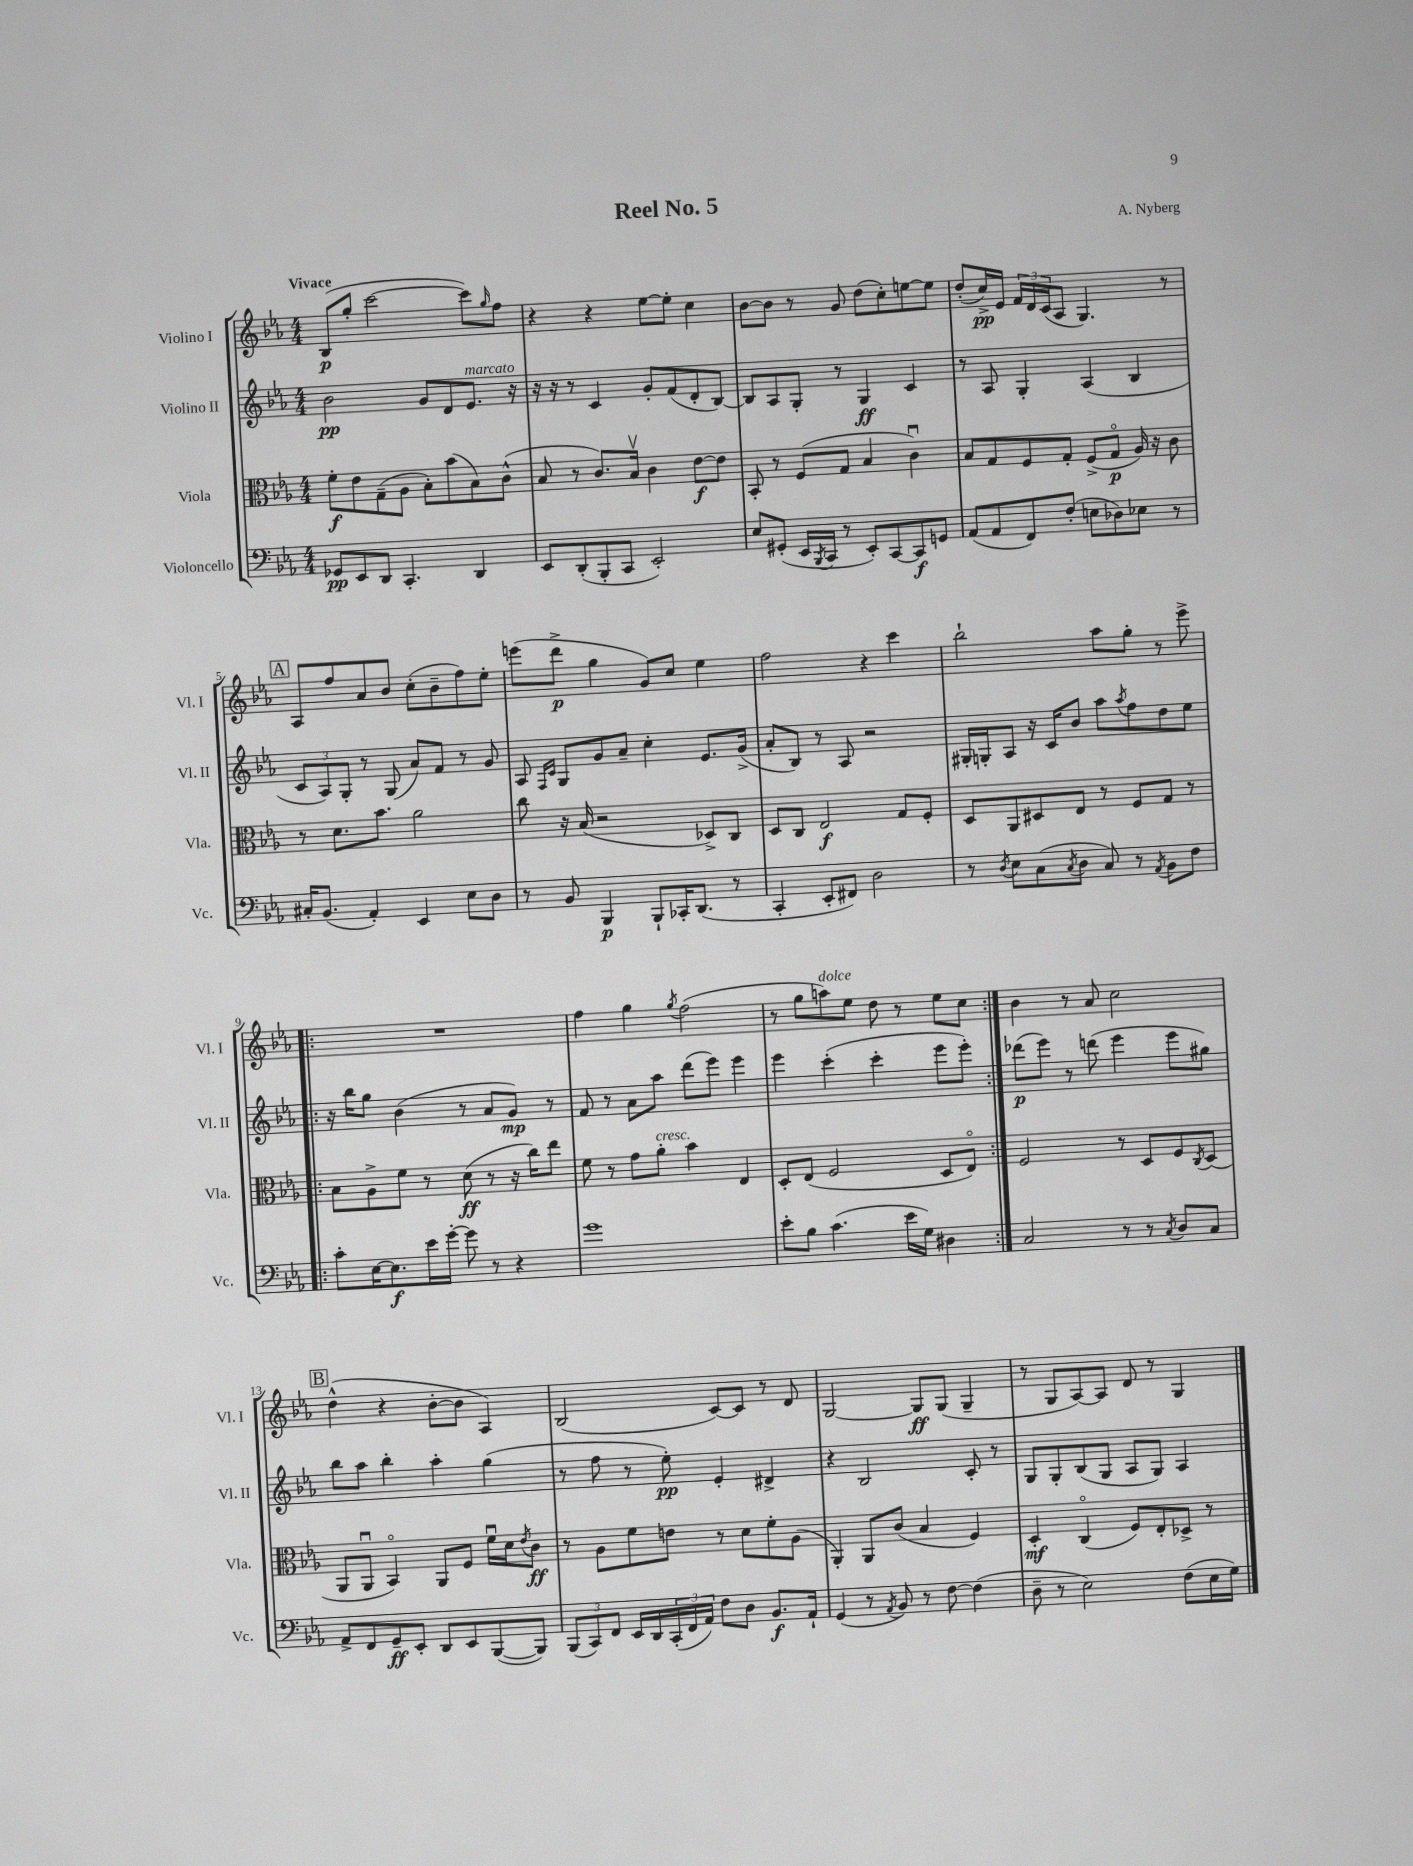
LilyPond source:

\header { title = "Reel No. 5" composer = "A. Nyberg" }
<<
\new StaffGroup <<
\new Staff = "s0" \with { instrumentName = "Violino I" shortInstrumentName = "Vl. I" } {
    \clef treble \key ees \major \numericTimeSignature \time 4/4 \tempo "Vivace"
    bes8\p( g''8-. c'''2~ c'''8) \grace { g''16 } f''8 |
    r4 r4 ees''8~ ees''8-. c''4 |
    bes'8~ bes'8 r8 g'8 d''8( c''8-.) e''8~ e''8 |
    d''8-.( c''16->\pp) ees'16 \tuplet 3/2 { f'16 d'16 c'16( } aes8 g4.) r8 |
    \mark \markup { \box "A" } aes8 f''8 aes'8 bes'8 c''8-.( bes'8-- f''8) ees''8-. |
    e'''8( d'''8->\p g''4 g'8) c''8 ees''4 |
    f''2 r4 c'''4 |
    bes''2-! aes''8 g''8-. r8 ees'''8-> |
    \repeat volta 2 { R1 |
    f''4 g''4 \acciaccatura { g''8 } f''2( |
    r8 g''8 a''8^\markup { \italic "dolce" }) ees''8 d''8 r8 ees''8 c''8 | }
    bes'4 r8 aes'8 c''2 |
    \mark \markup { \box "B" } d''4-^( r4 bes'8~-. bes'8 aes4) |
    bes2( c'8~) c'8 r8 d'8 |
    g2~ g8\ff g8( g4-- |
    r8 g8 aes8~) aes8 d'8 r8 g4 \bar "|." |
}
\new Staff = "s1" \with { instrumentName = "Violino II" shortInstrumentName = "Vl. II" } {
    \clef treble \key ees \major \numericTimeSignature \time 4/4
    bes'2\pp g'8 d'8 ees'8.^\markup { \italic "marcato" } r16 |
    r16 r16 r8 c'4 g'8-. f'8( d'8-. bes8~) |
    bes8 aes8 g8-. r8 g4\ff c'4 |
    r8 aes8 g4-. aes4( bes4 |
    \mark \markup { \box "A" } \tuplet 3/2 { c'8 aes8) g8-. } r8 g8( aes'8) f'8 r8 g'8 |
    aes8 \grace { f16 c'16 } g8 g'8 aes'8-- c''4-. ees'8. g'16->( |
    aes'8-. bes8) r8 aes8 r2 |
    gis16-. g16-. aes8 r16 c'16 bes'8 aes''8 \acciaccatura { aes''8 } f''8 d''8 ees''8 |
    \repeat volta 2 { r16 bes''16 g''8 bes'4( r8 aes'8 g'8\mp) r8 |
    f'8 r8 aes'8 aes''8 d'''8( ees'''8) ees'''4 |
    ees'''4 c'''4-.( c'''4-. ees'''8 ees'''8-.) | }
    des'''8\p( ees'''8) r8 d'''8( ees'''4 ees'''8 gis''8) |
    \mark \markup { \box "B" } bes''8 aes''8 bes''4-. aes''4-. g''4( |
    r8 f''8 r8 ees''8-.\pp) ees'4-. dis'4-> |
    r4 bes2 c'8-. r8 |
    g8 g8-. bes8( g8 aes8 g8) aes4 \bar "|." |
}
\new Staff = "s2" \with { instrumentName = "Viola" shortInstrumentName = "Vla." } {
    \clef alto \key ees \major \numericTimeSignature \time 4/4
    f'8-.\f ees'8 g8--( aes8 bes8-.) bes'8( bes8) c'8-^( |
    bes8 r8 c'8.) bes16\upbow c'4 ees'8~\f ees'8 |
    bes,8-. r8 f8( g8 bes4 c'4\downbow) |
    bes8 g8 f8 g8-. f8->( g8\flageolet\p aes16) r16 c'8 |
    \mark \markup { \box "A" } r8 d'8. bes'8. aes'2 |
    c''8 r16 bes16( r2 des8->) c8 |
    d8 c8 ees2\f g8 f8-. |
    d8 aes,8 dis8 ees8 r8 f8 g8 r8 |
    \repeat volta 2 { bes8 aes8-> f'8 r8 d'8\ff( r8 r16 c''16) ees''8 |
    f'8 r8 g'8 aes'8-.^\markup { \italic "cresc." } bes'4 ees4 |
    d8-. ees8( f2 d8 ees8\flageolet) | }
    f2 r8 d8 f8 \acciaccatura { c8 } d8( |
    \mark \markup { \box "B" } aes,8 aes,8\downbow bes,4\flageolet) aes,8 f8 f'16\downbow d'16 \acciaccatura { ees'8 } c'8\ff |
    r8 aes8 f'8 e'8 r8 d'8 f'8-. aes8( |
    aes,4-.) aes,8 c'8( bes4 f4) |
    d4-.\mf c4\flageolet( f8) ees8-. des8-> r8 \bar "|." |
}
\new Staff = "s3" \with { instrumentName = "Violoncello" shortInstrumentName = "Vc." } {
    \clef bass \key ees \major \numericTimeSignature \time 4/4
    ges,8\pp ees,8 d,8 c,4.-. d,4 |
    ees,8 d,8-.( bes,,8-. c,8 ees,2-.) |
    ees8 gis,8-.( ees,16 \acciaccatura { bes,,8 } c,16 r8 ees,8-.) c,8~ c,8\f g,8 |
    aes,8( aes,8 f,8) f8-.( e8 des8) ees8 r8 |
    \mark \markup { \box "A" } cis16-. bes,8.( aes,4-.) ees,4 ees8 d8 |
    r8 bes,8 bes,,4\p bes,,8-! ces,16-. d,8.( r8 |
    c,4-. ees,8-. fis,8) d2 |
    r8 \acciaccatura { d8 } ees8 c8( \acciaccatura { c8 } d8 c8) r8 \acciaccatura { aes,8 } bes,8 f8 |
    \repeat volta 2 { c'8-. ees16~ ees8.\f ees'16 g'16~-. g'8 r8 r4 |
    g'1 |
    ees'8-. bes8 c'4.( ees'16 g16) dis4 | }
    c2 r8 r8 \acciaccatura { c8 } d8 c8 |
    \mark \markup { \box "B" } aes,8-> f,8 g,8--\ff ees,8-. d,8 ees,8 bes,,8~( bes,,8) |
    \tuplet 3/2 { bes,,8( c,8) f,8 } ees,16 d,16 \tuplet 3/2 { c,16-.( f,16 aes,16) } f8 d8 bes,8.\f aes,16-! |
    g,4( r8 \acciaccatura { aes,8 } bes,8) r8 f8~ f4( |
    d8-- r8 ees2) f8( ees16 g16) \bar "|." |
}
>>
>>
